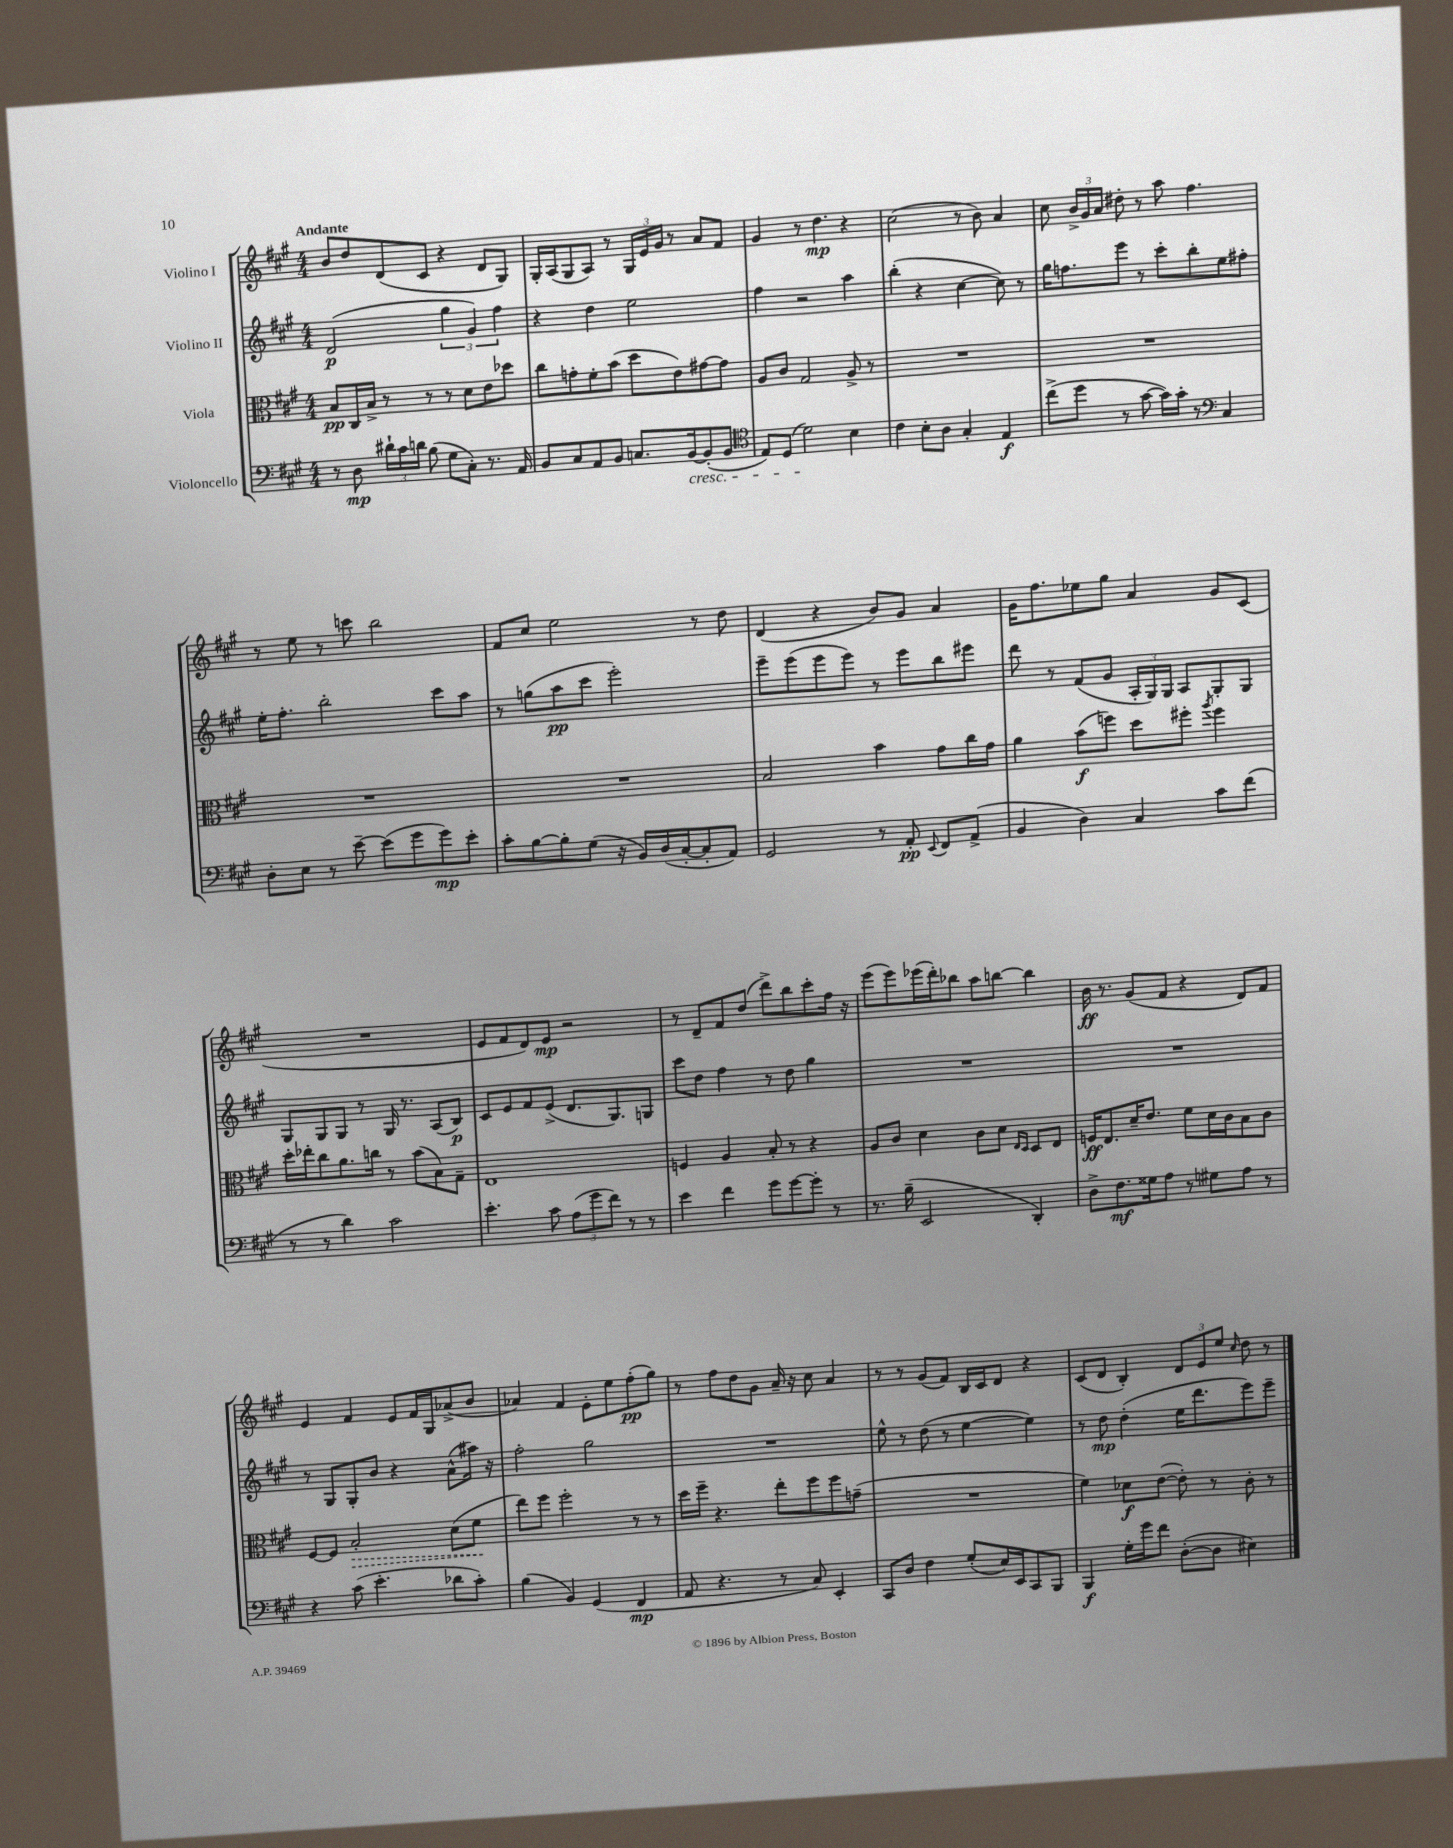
<<
\new StaffGroup <<
\new Staff = "s0" \with { instrumentName = "Violino I" } {
    \clef treble \key a \major \numericTimeSignature \time 4/4 \tempo "Andante"
    \autoBeamOff b'8[ d''8 d'8( cis'8] r4 d'8[ gis8]) |
    gis16[-. a16( gis8 a8]) r8 \tuplet 3/2 { gis16[ e'16 gis'16] } r8 a'8[ fis'8] |
    gis'4 r8 d''4.\mp r4 |
    cis''2( r8 b'8) a'4 |
    cis''8 \tuplet 3/2 { b'16[-> gis'16 a'16] } dis''8-. r8 a''8 fis''4. |
    r8 e''8 r8 c'''8 b''2 |
    fis'8[ cis''8] e''2 r8 d''8 |
    d'4( r4 b'8[) gis'8] a'4 |
    gis'16[ fis''8. ees''8 gis''8] a'4 gis'8[ cis'8]( |
    R1 |
    e'8[ fis'8 d'8) e'8]\mp r2 |
    r8 d'8[-- fis'8 d''8]( d'''8[->) b''8 cis'''8-. fis''16] r16 |
    e'''8[( e'''8) ees'''16( d'''16-.) bes''8] a''8[ b''8]~ b''4 |
    b'16\ff r8. gis'8[( fis'8] r4 d'8[) fis'8] |
    e'4 fis'4 e'8[ fis'16 gis16 aes'8->( b'8] |
    aes'4) fis'4 e'8[-. e''8 fis''8-.\pp( gis''8]) |
    r8 fis''8[ d''8 gis'8] a'16-- r16 cis''8 a'4 |
    r8 r8 gis'8[( fis'8]) b16[ cis'16 d'8] r4 |
    cis'8[( d'8] b4-.) \tuplet 3/2 { d'8[ e'8 e''8] } \grace { cis''16 } d''8 r8 \bar "|." |
}
\new Staff = "s1" \with { instrumentName = "Violino II" } {
    \clef treble \key a \major \numericTimeSignature \time 4/4
    \autoBeamOff d'2\p( \tuplet 3/2 { gis''4 gis'4) fis''4 } |
    r4 d''4 e''2 |
    fis''4 r2 a''4 |
    b''4-.( r4 cis''4~ cis''8) r8 |
    gis''16[ f''8. e'''8] r8 cis'''8[-. b''8-. e''8 fis''8]-. |
    e''16[-. fis''8.]-. b''2-. cis'''8[ a''8] |
    r8 g''8[( a''8\pp cis'''8] e'''2-.) |
    e'''8[-- e'''8( e'''8 e'''8]) r8 e'''8[ b''8 eis'''8] |
    d'''8 r8 fis'8[( gis'8] \tuplet 3/2 { a16[-. gis16) gis16] } a8[ gis8-. gis8] |
    gis8[ gis8 gis8] r8 gis16 r8. a8[( b8]\p) |
    cis'8[ e'8 fis'8 e'8]->( d'8.[ gis8.) g8] |
    cis'''8[ d''8] fis''4 r8 d''8 gis''4 |
    R1 |
    R1 |
    r8 gis8[ gis8-. b'8] r4 a'8[-^( ais''16]) r16 |
    fis''2-. gis''2 |
    R1 |
    e''8-^ r8 d''8( r8 e''4~ e''4) |
    r8 d''8\mp d''4-.( e''16[ d'''8. e'''8) e'''8]-- \bar "|." |
}
\new Staff = "s2" \with { instrumentName = "Viola" } {
    \clef alto \key a \major \numericTimeSignature \time 4/4
    \autoBeamOff b8[\pp cis16 b16]-> r8 r8 r8 d'8[ e'8 des''8] |
    cis''8[ g'8-. fis'8-. b'8]( d''8[ e'8) gis'8~ gis'8] |
    a8[ cis'8] gis2 a8-> r8 |
    R1 |
    R1 |
    R1 |
    R1 |
    b2 b'4 gis'8[ cis''16 gis'16] |
    a'4 b'8[\f( f''8]) d''8[ fis''8]-. \acciaccatura { a''8 } fis''4 |
    d''16[-. ees''16-. cis''8 a'8. c''16] r8 b'8[( b8) gis8]-- |
    e1 |
    f4 a4 b8-. r8 r4 |
    a8[ cis'8] d'4 cis'8[ d'8] \grace { e16[ d16] } d8[ e8] |
    f16[\ff e8. d'16-- e'8.] fis'8[ d'16 cis'16 b8 cis'8] |
    fis8[~ fis8] \once \override Hairpin.style = #'dashed-line b2-.\> d'8[( fis'8]\! |
    e''8[) fis''8] fis''2-. r8 r8 |
    d''16[ fis''16]-- r4. e''8[-. fis''8 fis''8 g'8]--( |
    R1 |
    fis'4) des'8[\f e'8]~( e'8-.) r8 cis'8-. r8 \bar "|." |
}
\new Staff = "s3" \with { instrumentName = "Violoncello" } {
    \clef bass \key a \major \numericTimeSignature \time 4/4
    \autoBeamOff r8 d8\mp \tuplet 3/2 { dis'16[-! cis'16 d'16] } b8( gis8[ cis8]-.) r8. a,16 |
    b,8[ cis8 a,8 b,8] c8.[ b,16~\cresc b,8-.( b,8] |
    \clef tenor e8[) d8]( d'2\!) b4 |
    cis'4 b8[-. a8] gis4-. e4\f |
    cis''8[->( d''8] r8 gis'8~ gis'16[) gis'16]-. r8 \clef bass cis4 |
    d8[-. e8] r8 e'8~-- e'8[( gis'8 gis'8\mp) e'8]-. |
    cis'8[-. b8~ b8-. gis8]( r16 b,16[) d16( cis16~-. cis8-. a,8]) |
    gis,2 r8 a,8-.\pp \appoggiatura { e,8 } fis,8[ a,8]->( |
    b,4 d4) cis4 cis'8[ fis'8]( |
    r8 r8 d'4) cis'2 |
    e'4.-. cis'8 \tuplet 3/2 { a8[( gis'8 fis'8]) } r8 r8 |
    e'4 fis'4 gis'8[ gis'8~ gis'8]-. r8 |
    r8. b16--( e,2 d,4-.) |
    d8[-> fis8.\mf gisis16 a8] r8 gis8[ a8] r8 |
    r4 cis'8( e'4.-. des'8[ cis'8]-.) |
    b4( b,4) gis,4( fis,4\mp |
    a,8 r4. r8 cis8) e,4-. |
    cis,8[ d8] fis4 gis8[-.( e16) e,16 cis,8 b,,8] |
    b,,4\f gis16[-. gis'16 fis'8] d8[~-.( d8] eis4) \bar "|." |
}
>>
>>
\layout { \context { \Score \remove "Bar_number_engraver" } }
